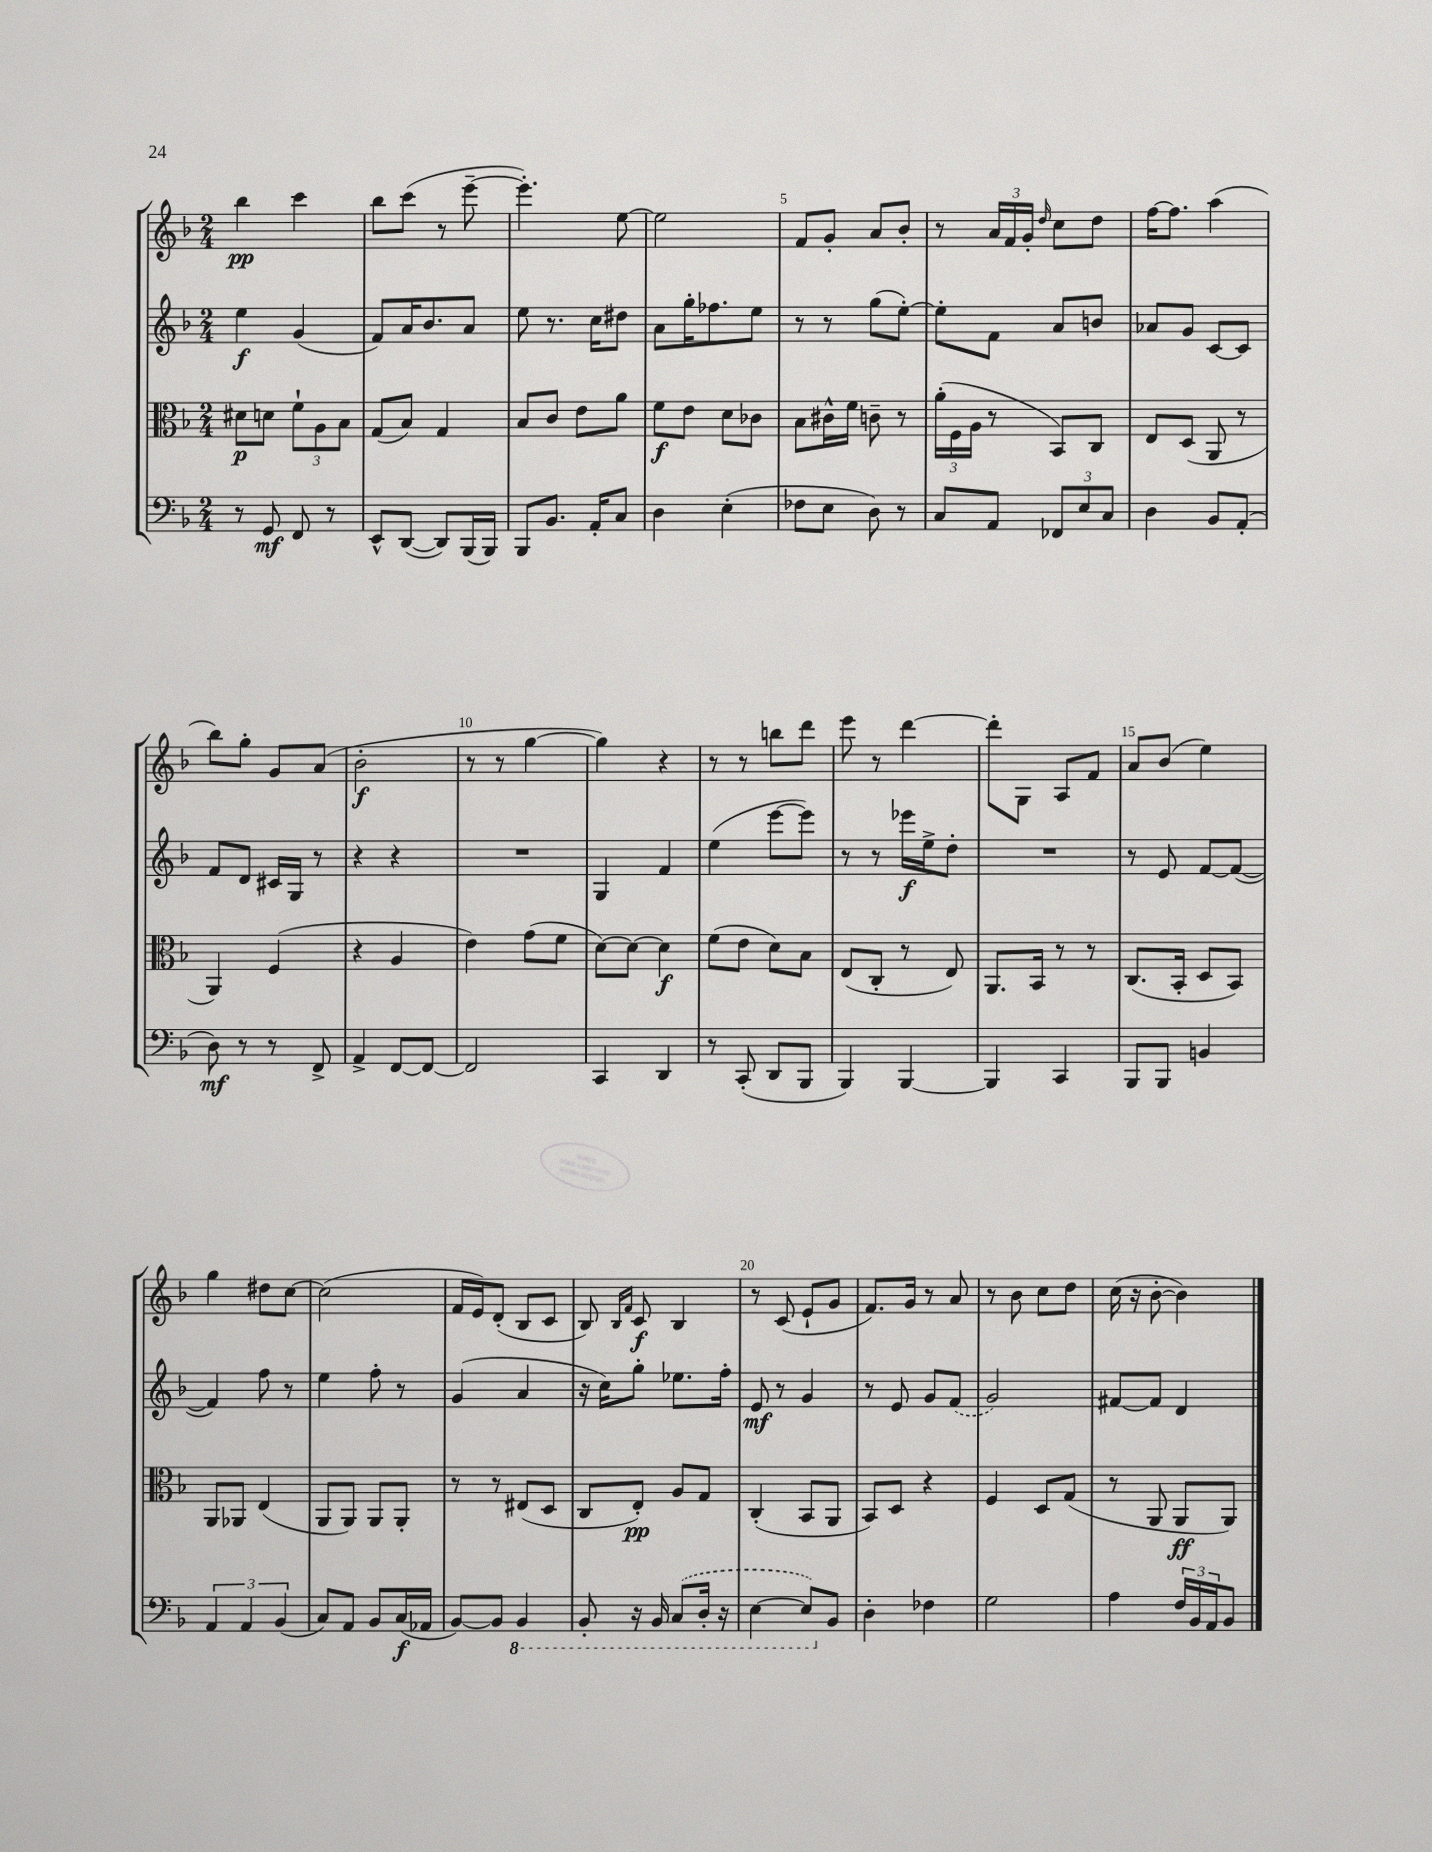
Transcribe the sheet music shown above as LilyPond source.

<<
\new StaffGroup <<
\new Staff = "s0" {
    \clef treble \key f \major \numericTimeSignature \time 2/4
    bes''4\pp c'''4 |
    bes''8 c'''8( r8 e'''8~-- |
    e'''4.-.) e''8~ |
    e''2 |
    f'8 g'8-. a'8 bes'8-. |
    r8 \tuplet 3/2 { a'16 f'16 g'16-. } \grace { d''16 } c''8 d''8 |
    f''16~ f''8. a''4( |
    bes''8) g''8-. g'8 a'8( |
    bes'2-.\f |
    r8 r8 g''4~ |
    g''4) r4 |
    r8 r8 b''8 d'''8 |
    e'''8 r8 d'''4~ |
    d'''8-. g8 a8 f'8 |
    a'8 bes'8( e''4) |
    g''4 dis''8 c''8~ |
    c''2( |
    f'16 e'16) d'8-.( bes8 c'8 |
    bes8) \grace { bes16 f'16 } c'8\f bes4 |
    r8 c'8( e'8-! g'8 |
    f'8.) g'16 r8 a'8 |
    r8 bes'8 c''8 d''8 |
    c''16( r16 bes'8~-. bes'4) \bar "|." |
}
\new Staff = "s1" {
    \clef treble \key f \major \numericTimeSignature \time 2/4
    e''4\f g'4( |
    f'8) a'16 bes'8. a'8 |
    e''8 r8. c''16 dis''8 |
    a'8 g''16-. fes''8. e''8 |
    r8 r8 g''8( e''8~-.) |
    e''8-. f'8 a'8 b'8 |
    aes'8 g'8 c'8~ c'8 |
    f'8 d'8 cis'16 g16 r8 |
    r4 r4 |
    R2 |
    g4 f'4 |
    e''4( e'''8~ e'''8) |
    r8 r8 ees'''16\f e''16-> d''8-. |
    R2 |
    r8 e'8 f'8~ f'8~( |
    f'4) f''8 r8 |
    e''4 f''8-. r8 |
    g'4( a'4 |
    r16 c''16) g''8-. ees''8. f''16-. |
    e'8\mf r8 g'4 |
    r8 e'8 g'8 \once \slurDashed f'8( |
    g'2) |
    fis'8~ fis'8 d'4 \bar "|." |
}
\new Staff = "s2" {
    \clef alto \key f \major \numericTimeSignature \time 2/4
    dis'8\p d'8 \tuplet 3/2 { f'8-! a8 bes8 } |
    g8( bes8) g4 |
    bes8 c'8 e'8 a'8 |
    f'8\f e'8 d'8 ces'8 |
    bes8 cis'16-^ f'16 c'8-- r8 |
    \tuplet 3/2 { a'16-.( f16 a16 } r8 bes,8) c8 |
    e8 d8( a,8 r8 |
    a,4) f4( |
    r4 a4 |
    e'4) g'8( f'8 |
    d'8~) d'8~ d'4\f |
    f'8( e'8 d'8) bes8 |
    e8( c8-. r8 e8) |
    a,8. bes,16 r8 r8 |
    c8.( bes,16-. d8 bes,8) |
    a,8 aes,8 e4( |
    a,8 a,8) a,8 a,8-. |
    r8 r8 eis8( d8 |
    c8 e8-.\pp) a8 g8 |
    c4-.( bes,8 a,8 |
    bes,8) d8 r4 |
    f4 d8 g8( |
    r8 a,8 a,8\ff a,8) \bar "|." |
}
\new Staff = "s3" {
    \clef bass \key f \major \numericTimeSignature \time 2/4
    r8 g,8\mf f,8 r8 |
    e,8-^ d,8~( d,8) bes,,16( bes,,16) |
    bes,,8 bes,8. a,16-. c8 |
    d4 e4-.( |
    fes8 e8 d8) r8 |
    c8 a,8 \tuplet 3/2 { fes,8 e8 c8 } |
    d4 bes,8 a,8-.( |
    d8\mf) r8 r8 f,8-> |
    a,4-> f,8~ f,8~ |
    f,2 |
    c,4 d,4 |
    r8 c,8-.( d,8 bes,,8 |
    bes,,4) bes,,4~ |
    bes,,4 c,4 |
    bes,,8 bes,,8 b,4 |
    \tuplet 3/2 { a,4 a,4 bes,4( } |
    c8) a,8 bes,8 c16\f( aes,16 |
    bes,8~) bes,8 \ottava #-1 bes,,4 |
    bes,,8-. r16 bes,,16 \once \slurDashed c,8( d,16-. r16 |
    e,4~ e,8) \ottava #0 bes,8 |
    d4-. fes4 |
    g2 |
    a4 \tuplet 3/2 { f16 bes,16 a,16 } bes,8 \bar "|." |
}
>>
>>
\layout { \context { \Score \override BarNumber.break-visibility = ##(#f #t #t) barNumberVisibility = #(every-nth-bar-number-visible 5) } }
